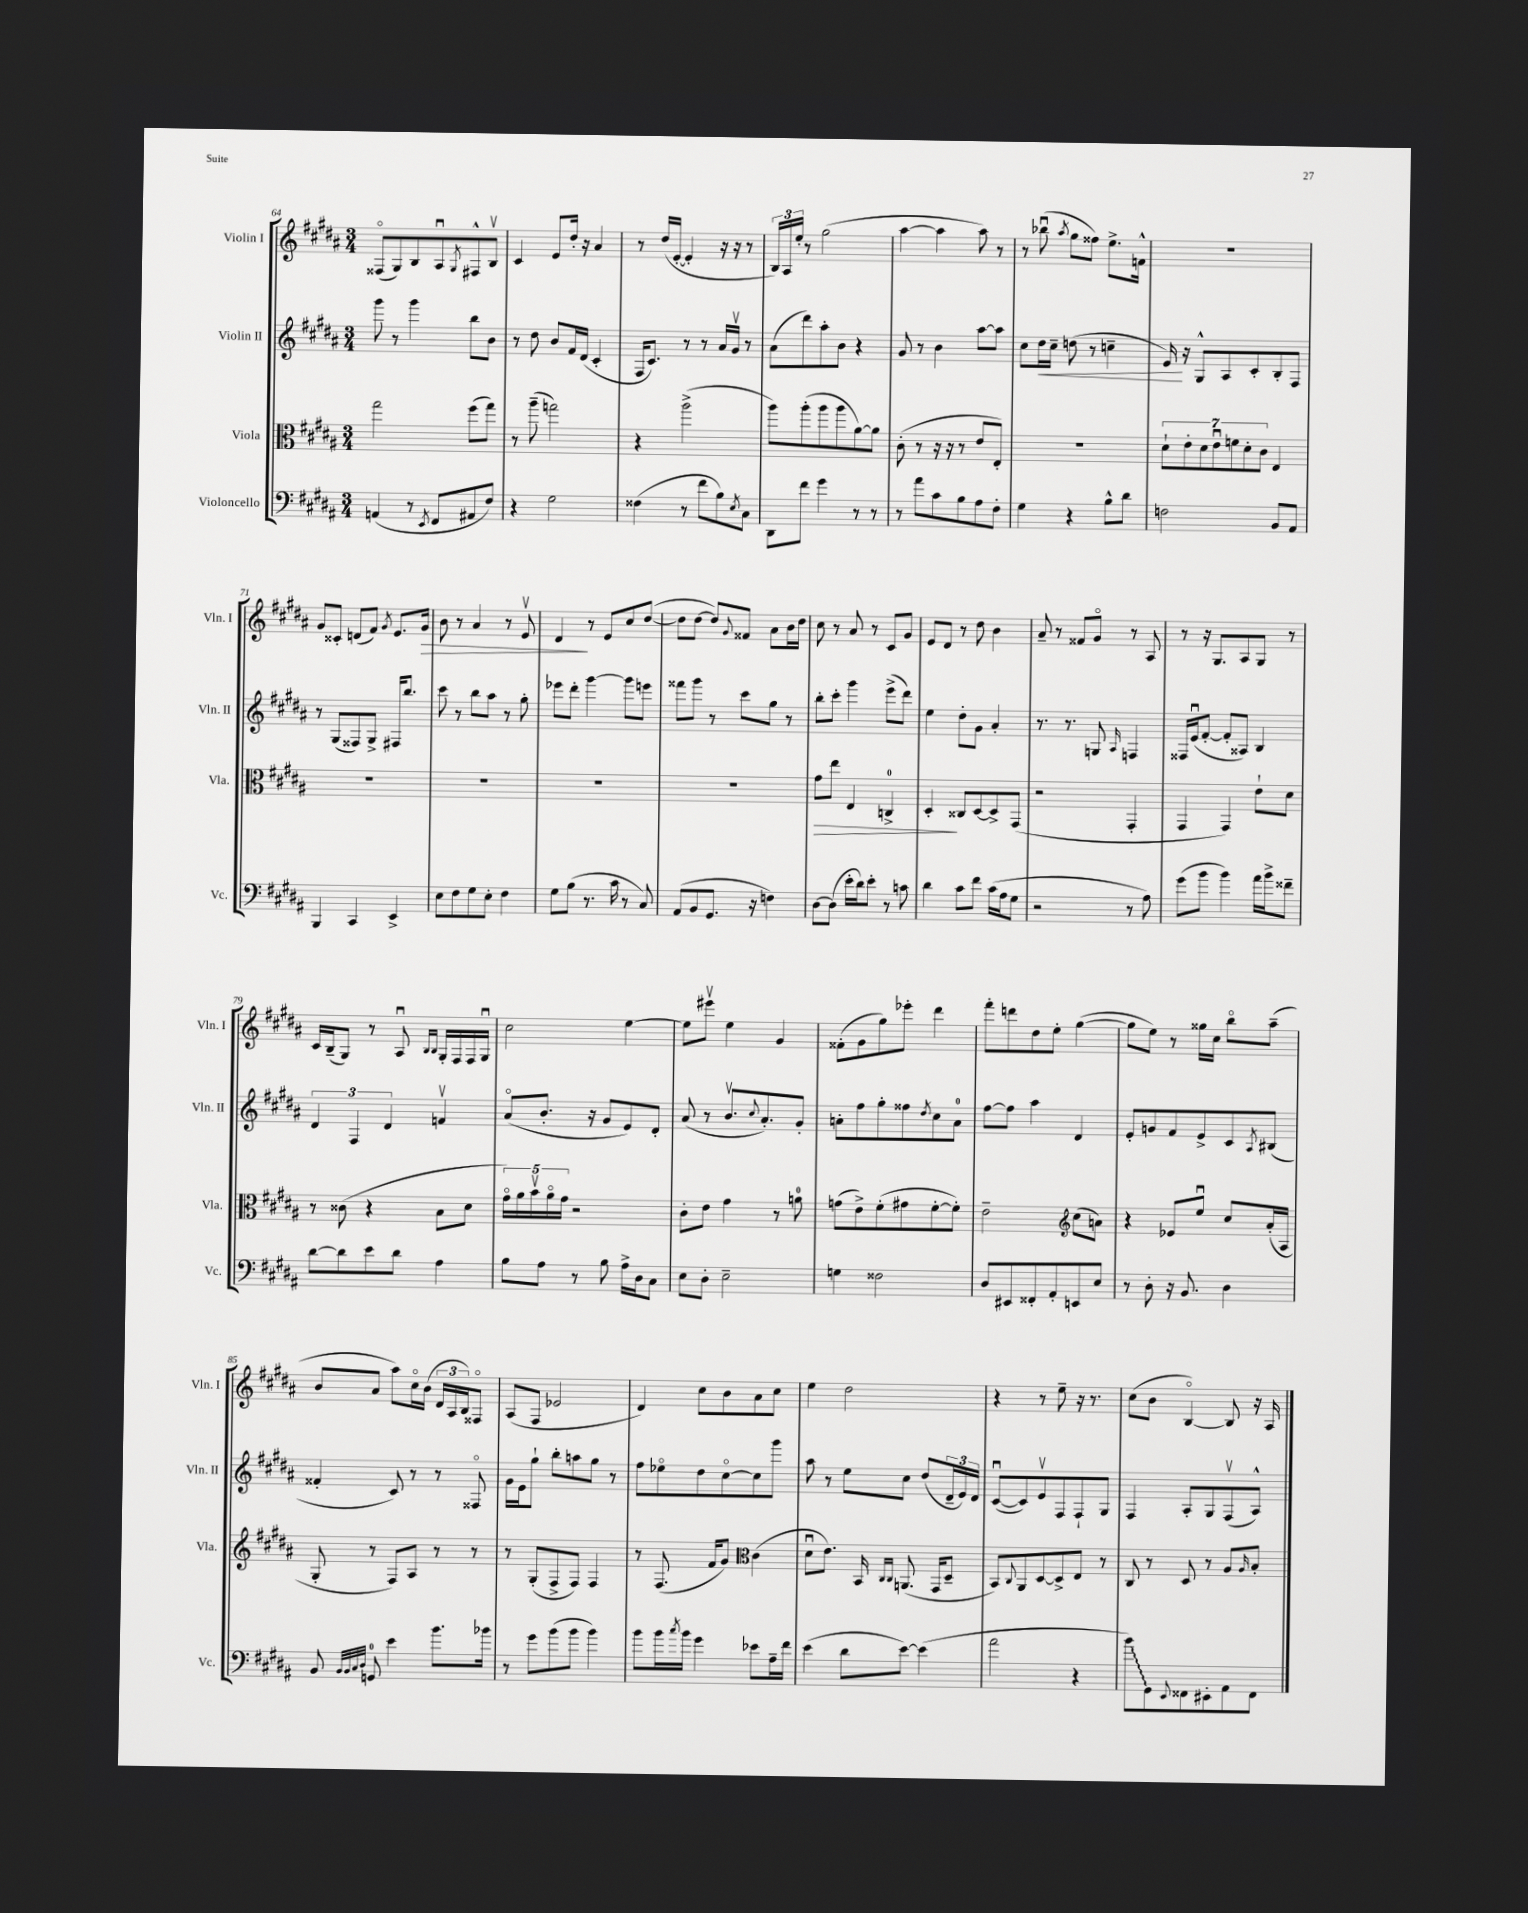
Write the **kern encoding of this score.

**kern	**kern	**kern	**kern
*staff4	*staff3	*staff2	*staff1
*clefF4	*clefC3	*clefG2	*clefG2
*k[f#c#g#d#a#]	*k[f#c#g#d#a#]	*k[f#c#g#d#a#]	*k[f#c#g#d#a#]
*M3/4	*M3/4	*M3/4	*M3/4
(4AA	2gg#	8ggg#	(8F##o
.	.	8r	8G#)
8r	.	4ggg#	8B
8qEE	.	.	.
8FF#	.	.	8A#u
.	.	.	8qG#
8AA#	(8ff#	8bb	8F#^^
8F#)	8gg#)	8b	8Bv
=	=	=	=
4r	8r	8r	4c#
.	(8aa#~	8dd#	.
2G#	2gg)	8b	8e
.	.	16f#	16dd#'
.	.	(16d#	16r
.	.	4c#'	4a#
=	=	=	=
(4F##	4r	16F#	8r
.	.	8.c#)	.
.	.	.	(16dd#
.	.	.	[16e'
8r	(2aa#^	8r	4e']
8f#	.	8r	.
8B)	.	16a#	16r
.	.	16g#v	16r
8qE	.	.	.
8C#	.	8r	8r
=	=	=	=
8DD#	8aa#)	(8a#	24B)
.	.	.	24A#
.	.	.	24ee'
8f#	(8aa#'	8ddd#)	8r
4g#	8aa#	8aa#'	(2gg#
.	8aa#	8b	.
8r	[8a#)	4r	.
8r	8a#]	.	.
=	=	=	=
8r	(8c#'	8g#	[4aa#
8a#	8r	8r	.
8c#	16r	4b	4aa#]
.	16r	.	.
8B	8r	.	.
8A#	8e	[8aa#	8aa#)
8F#'	8E')	8aa#]	8r
=	=	=	=
4G#	2.r	8cc#	8r
.	.	16dd#	(8bb-u
.	.	16cc#~	.
.	.	.	8qaa#
4r	.	(8dd	8gg#
.	.	8r	8ff##)
8B^^	.	4cc~	8.ee^
8d#	.	.	.
.	.	.	16f^^
=	=	=	=
2F	14d#`	16e)	2.r
.	.	16r	.
.	14e'	.	.
.	.	8G#^^	.
.	14d#	.	.
.	14eu	.	.
.	.	8A#	.
.	14f	.	.
.	14d#'	.	.
.	.	8c#'	.
.	14c#	.	.
8BB	4E	8B'	.
8AA#	.	8F#	.
=	=	=	=
4BBB	2.r	8r	8g#
.	.	(8G#	8c##'
4CC#	.	8F##)	(8d
.	.	8G#^	8f#)
.	.	.	8qg#
4EE^	.	16F#	8.e
.	.	8.bb	.
.	.	.	16g#
=	=	=	=
8E	2.r	8ccc#	8b
8F#	.	8r	8r
8G#	.	8bb	4a#
8E'	.	8aa#	.
4F#	.	8r	8r
.	.	8gg#'	8ev
=	=	=	=
8G#	2.r	8eee-	4d#
(8B	.	8ddd#'	.
8.r	.	[4ggg#	8r
.	.	.	8e
16c#	.	.	.
8r	.	8ggg#]	8cc#
8C#)	.	8eee	([8dd#
=	=	=	=
(8AA#	2.r	8fff##	8dd#]
8BB	.	8ggg#	[8dd#
8.GG#	.	8r	8dd#])
.	.	.	8qqg#
.	.	8ccc#	8f##
16r	.	.	.
4F)	.	8gg#	8a#
.	.	8r	16b
.	.	.	16dd#
=	=	=	=
[8D#	8g#	8bb'	8cc#
(8D#]	8ee	8ccc#'	8r
16e'	4E	4ggg#	8a#
16d#)	.	.	.
8e'	.	.	8r
8r	4C^	(8eee^	8c#
8c	.	8ddd#)	8g#
=	=	=	=
4d#	4D#'	4ee	8e
.	.	.	8d#
8c#	8C##	8dd#'	8r
8f#	[8D#	8g#	8dd#
(16c#	8D#^]	4a#'	4b
16A#	.	.	.
8G#	(8GG#	.	.
=	=	=	=
2r	2r	8.r	8a#~
.	.	.	8r
.	.	8.r	.
.	.	.	8f##
.	.	8G	8g#o
.	.	16qqA#	.
8r	4GG#'	4F	8r
8A#)	.	.	8A#
=	=	=	=
(8g#	4GG#	16F##	8r
.	.	(16eu	.
8b	.	[8f#'	16r
.	.	.	8.G#
4b)	4GG#)	8f#']	.
.	.	8A##)	8A#
16a#	8e`	4B	8G#
16b^	.	.	.
8f##~	8d#	.	8r
=	=	=	=
[8d#	8r	6d#	16c#
.	.	.	(16B~
8d#]	(8c##	.	8G#)
.	.	6F#	.
8e	4r	.	8r
.	.	6d#	.
8d#	.	.	8A#u
.	.	.	16qqB
.	.	.	16qqB
4A#	8B	4fv	16G#'
.	.	.	16F#
.	8d#	.	16F#
.	.	.	16G#u
=	=	=	=
8B	20g#o)	(8a#o	2cc#
.	20a#	.	.
.	20bv	.	.
8A#	.	8.b'	.
.	20a#o	.	.
.	20g#	.	.
8r	2r	.	.
.	.	16r	.
8B	.	8g#	.
16A#^	.	8e)	[4ee
16D#	.	.	.
8C#	.	8d#'	.
=	=	=	=
8E	8c#'	(8a#	8ee]
8D#'	8e	8r	8eee#v
2E~	4g#	8.bv	4ee
.	.	8qqcc#	.
.	.	8.a#')	.
.	8r	.	4g#
.	8a	8g#'	.
=	=	=	=
4G	(8g	8a'	(8f##'
.	8e^)	8ff#	8g#
2F##	(8f#'	8gg#'	8gg#)
.	8g#	8ff##	8eee-'
.	.	8qdd#	.
.	[8f#'	8cc#	4ddd#
.	8f#'])	8a	.
=	=	=	=
8D#	2e~	[8ff#	8fff#'
8EE#	.	8ff#]	8ddd
8FF##'	.	4aa#	8dd#
8AA#'	.	.	8ee'
*	*clefG2	*	*
8EE	(8cc#	4d#	([4gg#
8E	8a)	.	.
=	=	=	=
8r	4r	8e'	8gg#]
8D#'	.	8g	8ee)
16r	8e-	8f#	8r
8.BB	.	.	.
.	8eeu	8e^	16gg##
.	.	.	16cc#
4D#	8cc#	8c#	8bbo
.	.	8qA#	.
.	(16a#'	(8B#	(8aa#~
.	16A#	.	.
=	=	=	=
8BB	8G#'	4f##'	8b
32qqBB	.	.	.
32qqBB	.	.	.
32qqC#	.	.	.
32qqD#	.	.	.
8GG	8r	.	8a#
4e	8F#)	8c#)	8aa#)
.	8A#	8r	16cc#o
.	.	.	(16b
8.b	8r	8r	24d#
.	.	.	24A#
.	.	.	24B)
.	8r	8F##o	8F##o
16b-	.	.	.
=	=	=	=
8r	8r	16g#	(8A#
.	.	16e	.
8g#	(8G#'	8gg#`	8F#
(8b	8F#^	8bb'	2e-
8b	8F#)	8aa	.
4b)	4F#	8gg#	.
.	.	8r	.
=	=	=	=
8b	8r	8ff#	4d#)
16b	(8.F#	8ee-o	.
8qcc#	.	.	.
16b	.	.	.
4g#	.	8dd#	8cc#
.	16f#	.	.
.	8g#)	[8cc#o	8b
*	*clefC3	*	*
8e-	(4c#	8cc#]	8a#
16A#~	.	8ggg#	8cc#
16f#	.	.	.
=	=	=	=
(4e	8d#u	8aa#	4ee
.	8.e)	8r	.
8d#	.	8ee	2dd#
.	16BB	.	.
.	16qqC#	.	.
.	16qqC#	.	.
[8e)	(8.AA	8cc#	.
(4e]	.	(8dd#	.
.	16GG#	.	.
.	8D#~	24d#~	.
.	.	24e)	.
.	.	24d#	.
=	=	=	=
2a#	8BB)	([8c#u	4r
.	8qqC#	.	.
.	8AA#	8c#])	.
.	[8D#	8ev	8r
.	8D#^]	8F#	8ee~
4r	8E	8F#`	16r
.	.	.	8.r
.	8r	8G#	.
=	=	=	=
8b)	8C#	4F#	(8cc#
8GG#	8r	.	8b
8qqEE	.	.	.
8FF##	8D#	8A#'	[4Bo)
8EE#'	8r	8G#	.
8AA#	8A#	(8F#v	8B]
.	16qqA#	.	.
8FF##	8B'	8A#^^)	16r
.	.	.	16A#
==	==	==	==
*-	*-	*-	*-
